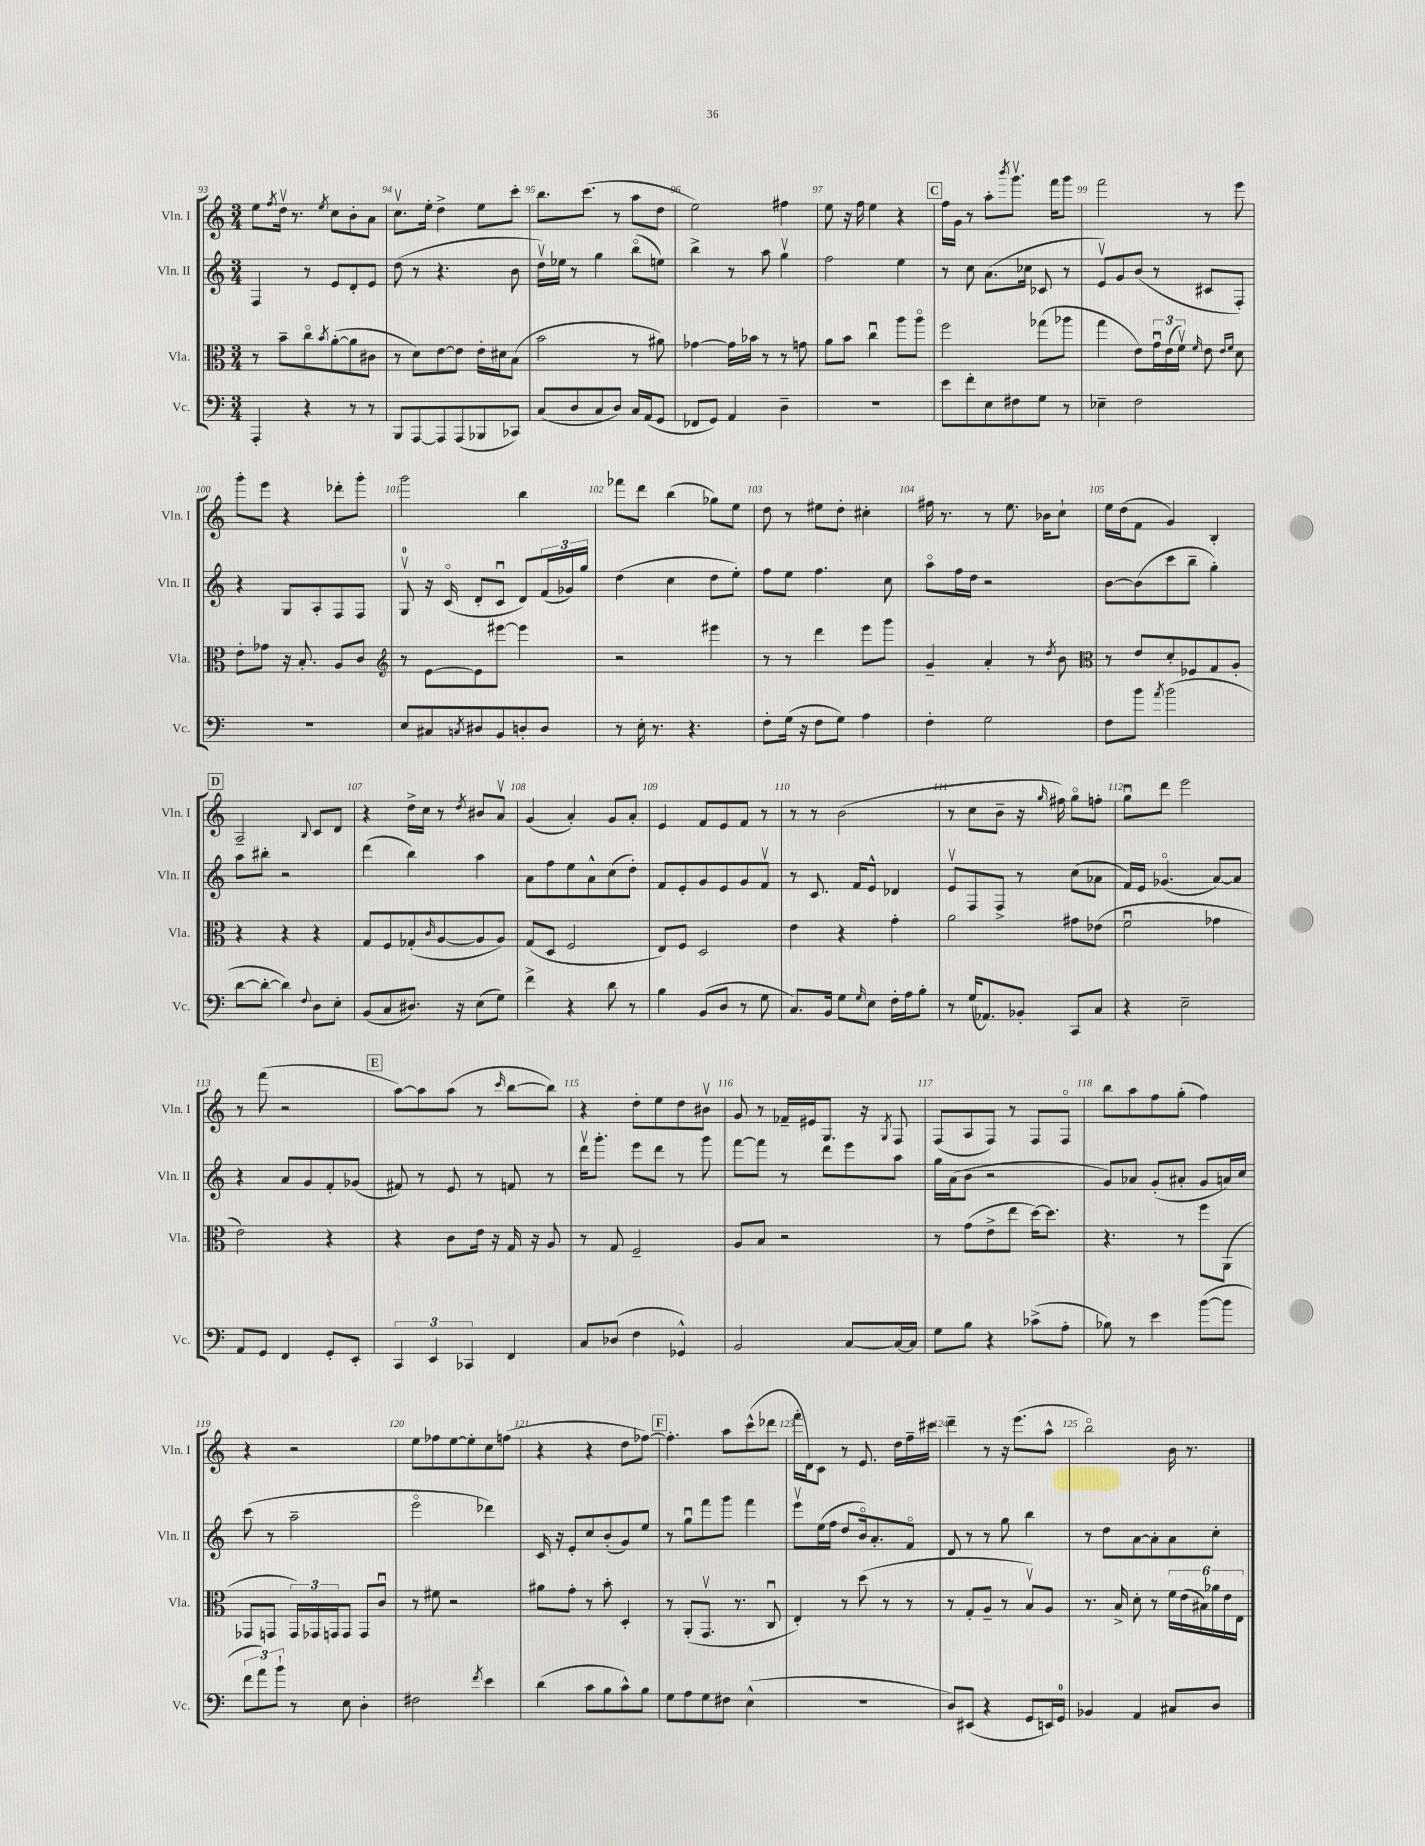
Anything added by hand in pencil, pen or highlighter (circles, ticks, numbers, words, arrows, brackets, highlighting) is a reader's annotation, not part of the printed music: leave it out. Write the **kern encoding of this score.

**kern	**kern	**kern	**kern
*staff4	*staff3	*staff2	*staff1
*clefF4	*clefC3	*clefG2	*clefG2
*k[]	*k[]	*k[]	*k[]
*M3/4	*M3/4	*M3/4	*M3/4
4AAA'/	8r	4F/	8ee\L
.	.	.	8qff/
.	8b~\L	.	16ddv\Jk
.	.	.	8.r
4r	8cco\	8r	.
.	8qb/	.	8qee/
.	([8a'\	8e/L	8cc\L
8r	8a\]	8d'/	8b'\
8r	8c#\J	8e/J	8a\J
=	=	=	=
8BBB/L	8r	(8dd\	8.ccv\L
[8AAA/	8d\L)	8r	.
.	.	.	16ee'\Jk
8AAA/]	[8e\	4.r	4dd^\
(8AAA/	8e\]J	.	.
8BBB-/	16e'\LL	.	8ee\L
.	16d#\J	.	.
8CC-/J)	(8B\J	8b\	8ccc'\J
=	=	=	=
(8C/L	2b\	16ddv\LL)	8.bb\L
.	.	16ee-\JJ	.
8D/	.	8r	.
.	.	.	(8.ccc\J
8C/	.	4gg\	.
8D/J)	.	.	8r
16C/LL	8r	(8bbo\L	8aa\L
(16AA/J	.	.	.
8GG/J	8a#\)	8ee\J)	8dd\J
=	=	=	=
8FF-/L	[4g-\	4bb^\	2ee\)
8GG/J)	.	.	.
4AA/	16g-\]LL	8r	.
.	16b-\JJ	.	.
.	8r	8aa\	.
4D~\	8r	4ggv\	4ff#\
.	8g\	.	.
=	=	=	=
2.r	8a\L	2ff\	8ee\
.	8b\J	.	16r
.	.	.	16ff\
.	4ccu\	.	4ee\
.	8aa\L	4ee\	4r
.	8aao\J	.	.
=	=	=	=
8e\L	2ff\	8r	16ff\LL
.	.	.	16g\JJ
8f'\	.	8cc\	8r
8E\	.	(8.a\L	8aa'\L
.	.	.	8qbbb/
8F#\	.	.	8.gggv\J
.	.	16cc-\Jk	.
8G\J	(8gg-\L	8c-/	.
.	.	.	16fff\LK
8r	8aa-\J	8r	8ggg\J
=	=	=	=
4E-~\	4gg\	8ev/L)	2fff\
.	.	8g/	.
2F\	8e\L)	(8b/J	.
.	24gu\L	8r	.
.	(24e\	.	.
.	24fv\JJ)	.	.
.	16qqf/	.	.
.	8e\	8c#/L	8r
.	16qqe/LL	.	.
.	16qqf/JJ	.	.
.	8d\	8F'/J)	8eee\
=	=	=	=
2.r	8e'\L	4r	8ggg'\L
.	8g-\J	.	8eee\J
.	16r	8G/L	4r
.	8.B'/	.	.
.	.	8A'/	.
.	8A/L	8F/	8ddd-'\L
.	8c/J	8F/J	8ggg'\J
=	=	=	=
*	*clefG2	*	*
8E/L	8r	8Gv/	2ggg\
8C#/	[8e\L	16r	.
.	.	(16co/	.
8qC/	.	.	.
8D#/	8e\]	8d'/L	.
8BB/	[8eee#\J	8cu/J	.
8D'/	4eee#\]	8d/L)	4bb\
8D/J	.	(24f/L	.
.	.	24g-/)	.
.	.	24gg/JJ	.
=	=	=	=
8r	2r	(4dd\	8fff-\L
16E'\	.	.	8ddd\J
8.r	.	.	.
.	.	4cc\	(4bb\
4.r	.	.	.
.	4eee#\	8dd\L	8gg-\L)
.	.	8ee'\J)	8ee\J
=	=	=	=
8F'\L	8r	8ff\L	8dd\
(16G\Jk	8r	8ee\J	8r
16r	.	.	.
8F\L	4ddd\	4.ff\	8ee#\L
8G\J)	.	.	8dd'\J
4A\	8eee\L	.	4cc#'\
.	8ggg\J	8cc\	.
=	=	=	=
4F'\	4g~/	8aao\L	16ff#\
.	.	.	8.r
.	.	16ff\L	.
.	.	16dd\JJ	.
2G\	4a'/	2r	8r
.	.	.	8.ee\
.	8r	.	.
.	.	.	16b-\LK
.	8qdd/	.	.
.	8b\	.	8cc`\J
=	=	=	=
*	*clefC3	*	*
8F\L	8r	[8b\L	16ee\LL
.	.	.	(16dd\J
8b\J	8e/L	(8b\]	8f\J
8qa/	.	.	.
(2b\	8d'/	8ccc\	4g/)
.	8F-/	8bb~\J	.
.	8G/	4gg'\)	4B'/
.	8A'/J	.	.
=	=	=	=
[8d\L	4r	8aa\L	2A~/
8d'\_J	.	8bb#'\J	.
4d\])	4r	2r	.
8qqF/	.	.	8qqB/
8D\L	4r	.	8c/L
8E'\J	.	.	8d/J
=	=	=	=
(8BB/L	8G/L	(4ddd\	4r
8C/	8F/	.	.
8.D#/J)	(8G-'/	4bb\)	16dd^\LL
.	.	.	16cc\JJ
.	16qqc/	.	.
.	[8A/	.	8r
16r	.	.	.
.	.	.	8qdd/
(8E\L	8A/]	4aa\	8b#/L
8G\J)	8A/J)	.	8av/J
=	=	=	=
4f^\	(8G/L	8a\L	(4g/
.	8D/J	8ff\	.
4r	2F/	8ee\	4a'/)
.	.	8a^^\	.
8d\	.	(8cc\	8g/L
8r	.	8dd'\J)	8a'/J
=	=	=	=
4B\	8E/L)	8f/L	4e/
.	8F/J	8e'/	.
(8BB/L	2D/	8g/	8f/L
8D/J	.	8e/	8e/
8r	.	8g/	8f/J
8G\	.	8fv/J	8r
=	=	=	=
8.C/L)	4e\	8r	8r
.	.	8.c/	8r
16BB/Jk	.	.	.
8G\L	4r	.	(2b\
.	.	16f/LK	.
16qqG/	.	.	.
8E\J	.	8e^^/J	.
16F'\LL	4g'\	4d-/	.
16A\J	.	.	.
8B'\J	.	.	.
=	=	=	=
8r	2a\	8ev/L	8r
(16G/LK	.	8F/	8cc\L
8.AA-/)	.	.	.
.	.	8F^/J	8b~\J
8BB-'/J	.	8r	16r
.	.	.	16qqgg/
.	.	.	16ff#\)
8CC/L	8g#\L	(8cc\L	8ggo\L
8C/J	(8e-\J	8a-\J	8ff'\J
=	=	=	=
4r	2fu\	16f/LL)	8ggu\L
.	.	16e/JJ	.
.	.	(4.g-o/	8ddd\J
2E~\	.	.	2eee\
.	4g-\	[8a/L)	.
.	.	8a/]J	.
=	=	=	=
8AA/L	2e\)	4r	8r
8GG/J	.	.	(8fff\
4FF/	.	8a/L	2r
.	.	8g/	.
8GG'/L	4r	8f'/	.
8EE'/J	.	(8g-/J	.
=	=	=	=
6CC/	4r	8f#/)	[8aa\L)
.	.	8r	8aa\]
6EE/	.	.	.
.	8c\L	8e/	(8aa\J
6CC-/	.	.	.
.	16e\Jk	8r	8r
.	16r	.	.
.	.	.	16qqccc/
4FF/	16G/	8f/	[8bb\L
.	16r	.	.
.	8A/	8r	8bb\]J)
=	=	=	=
8C/L	8r	16dddv\LK	4r
.	.	8.ggg'\J	.
(8D-/J	8G/	.	.
4F\	2F~/	8eee\L	8dd'\L
.	.	8ddd\J	8ee\
4GG-^^/)	.	8r	8dd\
.	.	8ggg\	8b#v\J
=	=	=	=
2BB/	8A/L	[8fff\L	8g/
.	8B/J	8fff\]J	8r
.	2r	8r	16f-~/LL
.	.	.	16e#/J
.	.	8ddd\L	8.G/J
[8C/L	.	8eee\	.
.	.	.	16r
.	.	.	8qG/
16C/_L	.	8aa\J	8F/
16C/]JJ	.	.	.
=	=	=	=
8G\L	8r	16gg\LL	(8F/L
.	.	(16a\J	.
8B\J	(8g\L	8b\J	8A/
4r	8e^\	2r	8F/J)
.	8ee\J	.	8r
(8c-^\L	[16dd\LK)	.	8F/L
.	8.dd\]J	.	.
8A'\J	.	.	8Fo/J
=	=	=	=
8B-\)	4.r	8g/L)	8bb\L
8r	.	8a-/J	8aa\
4e\	.	(8g'/L	8ff\
.	8r	8a#'/J	(8gg'\J
([8b\L	8ff\L	8g/L	4ff\)
8b\]J	(8AA\J	16a/L)	.
.	.	16cc/JJ	.
=	=	=	=
12f\L	8GG-/L	(8ccc\	4r
12a\)	.	.	.
.	8GG/J	8r	.
12b`\J	.	.	.
8r	24GG/LL)	2aa~\	2r
.	24GG-/	.	.
.	24GG/J	.	.
8E\	8GG/J	.	.
4D'\	8GG/L	.	.
.	8cu/J	.	.
=	=	=	=
2F#\	8r	2eeeo\	8ee\L
.	8f#\	.	8ff-\
.	2r	.	[8ee\
.	.	.	8ee'\]
8qf/	.	.	.
4e\	.	4ddd-\)	8cc\
.	.	.	(8ff\J
=	=	=	=
(4d\	8a#\L	16c/	4r
.	.	16r	.
.	8g'\J	8e'/L	.
8c\L	8r	8cc/	4r
8B\	8b'\	(8b'/	.
8c^^\)	4D'/	8g/)	8dd\L
8B\J	.	8ee/J	[8ff-\J)
=	=	=	=
8G\L	8r	8r	4.ff-'\]
8A\	(8AA'/L	8ggu\L	.
8G\	8.GGv/J	8fff\	.
8F#\J	.	8ggg\J	8aa\L
.	8.r	.	.
(4E^^\	.	4fff\	(8ccc^^\
.	8Cu/	.	8ddd-\J
=	=	=	=
2.r	4E'/)	8eeev\L	16fff'\LL
.	.	.	16d\J)
.	.	(16ee\L	8c\J
.	.	16ff\JJ	.
.	8r	8dd/L	8r
.	(8dd\	16bo/k)	8.e/
.	.	8.a'/	.
.	8r	.	.
.	.	.	16dd\LL
.	8r	8fo/J	16ff~\
.	.	.	16ccc#\JJ
=	=	=	=
8D/L)	8r	8d/	4ddd~\
(8EE#/J	8G'/L	8r	.
4r	8A~/J	8r	8r
.	8r	8gg\	16r
.	.	.	(8.eee\L
8GG/L	8Bv/L)	4bb\	.
16EE/L)	8A/J	.	8aa^^\J
16GG/JJ	.	.	.
=	=	=	=
4BB-/	8.r	8r	2bbo\)
.	.	8dd\L	.
.	16B^/	.	.
4AA/	8d'\	[8a\	.
.	8r	8a'\]	.
8C#/L	24f\LL	8a\	16b\
.	(24e\	.	.
.	.	.	8.r
.	24B#\)	.	.
8D/J	24a-\	8cc'\J	.
.	24e\	.	.
.	24E\JJ	.	.
==	==	==	==
*-	*-	*-	*-
